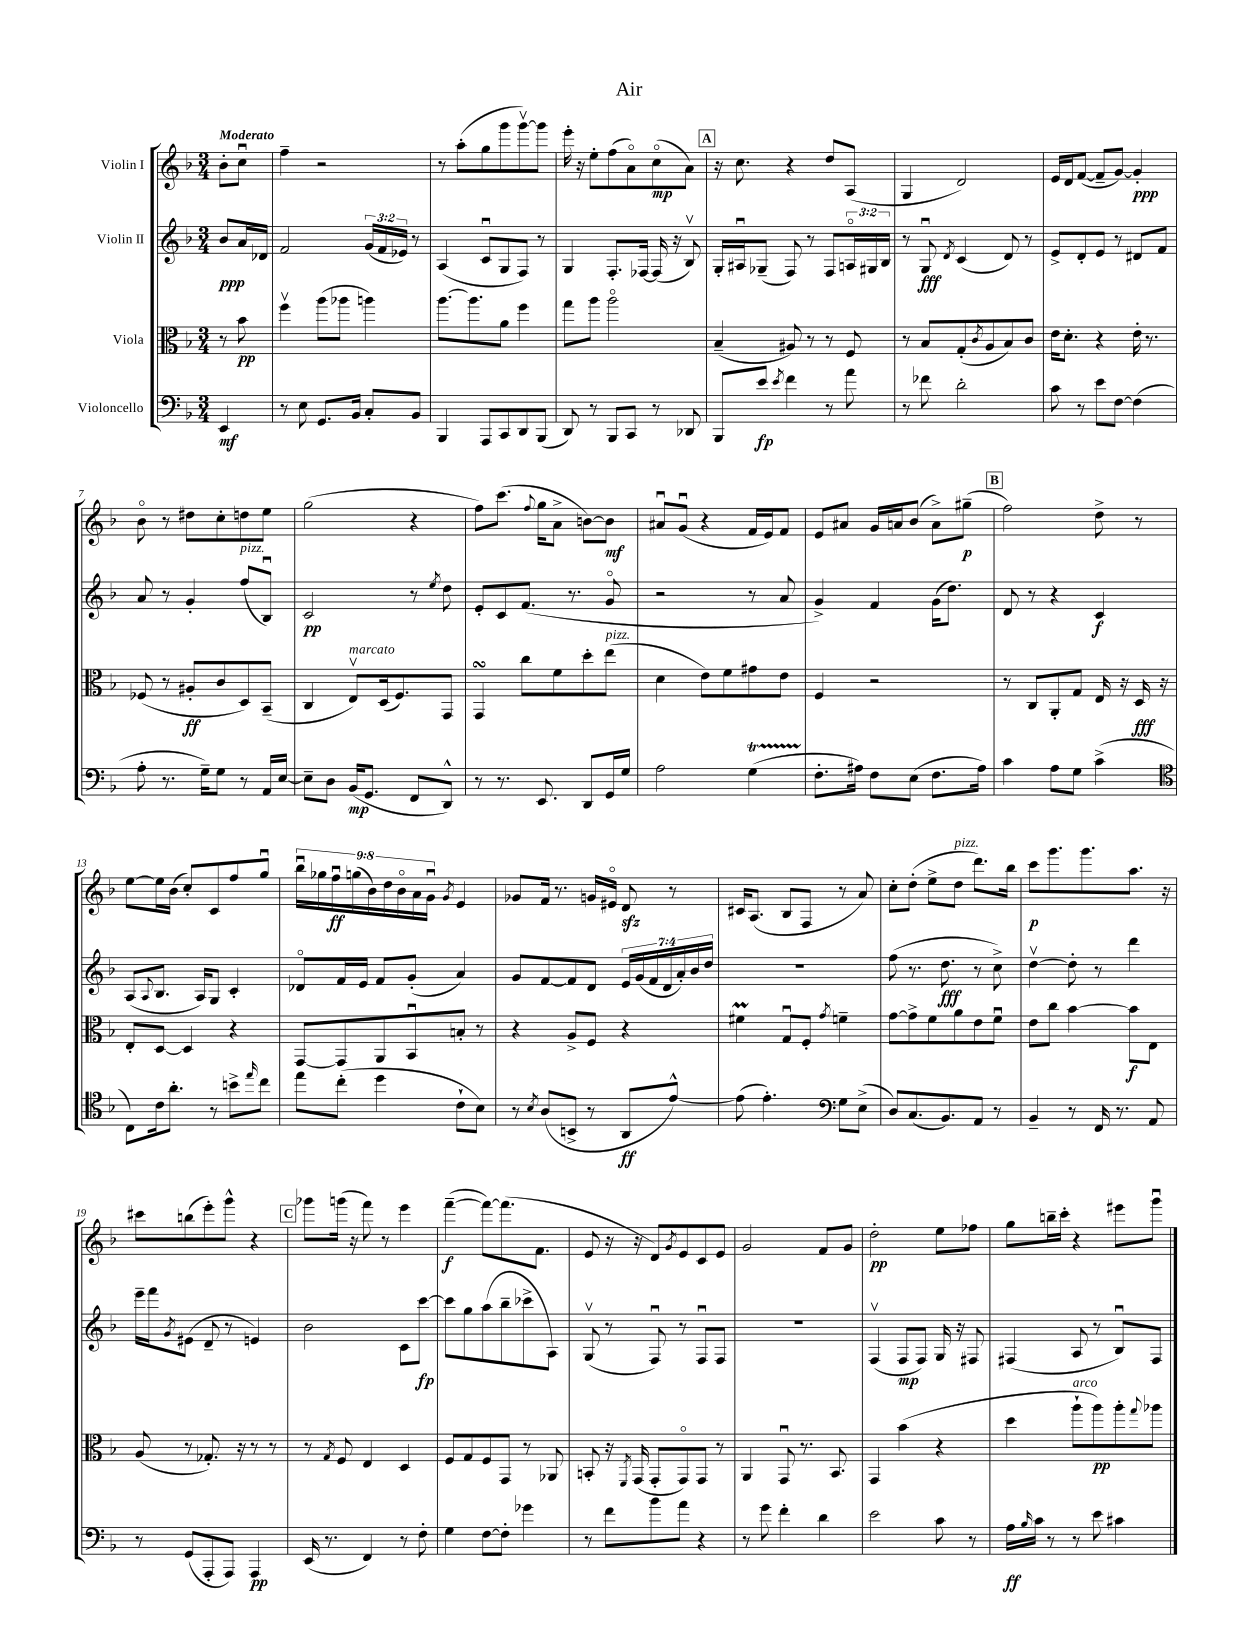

**kern	**kern	**kern	**kern
*staff4	*staff3	*staff2	*staff1
*clefF4	*clefC3	*clefG2	*clefG2
*k[b-]	*k[b-]	*k[b-]	*k[b-]
*M3/4	*M3/4	*M3/4	*M3/4
4EE/	8r	8b-/L	8b-'\L
.	8b-\	16a/L	8ccu\J
.	.	16d-/JJ	.
=	=	=	=
8r	4ffv\	2f/	4ff~\
8E\	.	.	.
8.GG/L	(8aa\L	.	2r
.	8aa-\J	.	.
16BB-/Jk	.	.	.
8C'/L	4aa\)	(24g/LL	.
.	.	24f/	.
.	.	24e-/JJ)	.
8BB-/J	.	8r	.
=	=	=	=
4BBB-/	[8.aa\L	(4A/	8r
.	.	.	(8aa'\L
.	8.aa\]	.	.
8AAA/L	.	8cu/L	8gg\
8CC/	8a\J	8G/	8ggg\
8DD/	4ff\	8F/J)	[8gggv\)
(8BBB-/J	.	8r	8ggg\]J
=	=	=	=
8DD/)	8gg\L	4G/	16eee'\
.	.	.	16r
8r	8aa\J	.	8ee'\L
8BBB-/L	2aao\	8.F'/L	(8ff\
8CC/J	.	.	8ao\)
.	.	[16F-/Jk	.
8r	.	(16F-/]	(8cco\
.	.	16r	.
8DD-/	.	8B-v/)	8a\J)
=	=	=	=
8BBB-/L	(4B-~/	16G'/LL	16r
.	.	16A#u/J	8.cc\
8e/J	.	(8G-~/J	.
8qe/	.	.	.
4f\	8A#/)	8F/)	4r
.	8r	8r	.
8r	8r	8F/L	8dd/L
8a\	8F/	24Ao/L	(8A/J
.	.	24G#/	.
.	.	24B-/JJ	.
=	=	=	=
8r	8r	8r	4G/
8f-\	8B-/L	8Gu/	.
.	.	8qd/	.
2d'\	(8G'/	(4c/	2d/)
.	8qc/	.	.
.	8A/	.	.
.	8B-/)	8d/)	.
.	8c/J	8r	.
=	=	=	=
8c\	16e\LK	8e^/L	16e/LL
.	8.d'\J	.	16d/J
8r	.	8d'/	([8f/J
8e\L	4r	8e/J	8f~/]L
[8F\J	.	8r	[8g/J)
(4F\]	16e'\	8d#/L	4g'/]
.	8.r	.	.
.	.	8f/J	.
=	=	=	=
8A'\	(8F-/	8a/	8b-o\
8.r	8r	8r	8r
.	8A#'/L	4g'/	8dd#\L
16G~\LK)	.	.	.
8G\J	8c/	.	8cc'\
8r	8D/)	(8ff/L	8dd\
16AA/LL	(8BB-~/J	8B-u/J)	8ee\J
[16E/JJ	.	.	.
=	=	=	=
8E~\]L	4C/	2c/	(2gg\
8D\J	.	.	.
(16BB-/LK	8Ev/L)	.	.
8.GG/J	.	.	.
.	(16D/k	.	.
.	8.F/)	.	.
8FF/L	.	8r	4r
.	.	8qee/	.
8DD^^/J)	8GG/J	8dd\	.
=	=	=	=
8r	4GG/	8e'/L	8ff\L)
8.r	.	8c/	(8.ccc\J
.	8cc\L	(8.f/J	.
.	.	.	8qqff/
8.EE/	.	.	16gg\LK
.	8f\	.	8a^\J
.	.	8.r	.
8DD/L	8dd'\	.	[8b\L)
16GG/L	(8ee\J	8go/	8b\]J
16G/JJ	.	.	.
=	=	=	=
2A\	4d\	2r	8a#u/L
.	.	.	(8gu/J
.	8e\L)	.	4r
.	8f\	.	.
(4G\	8g#\	8r	16f/LL
.	.	.	16e/J)
.	8e\J	8a/	8f/J
=	=	=	=
8.F'\L	4F/	4g^/)	8e/L
.	.	.	8a#/J
16A#\Jk)	.	.	.
8F\L	2r	4f/	16g/LL
.	.	.	16a/J
(8E\J	.	.	(8b-/J
8.F\L	.	(16g\LK	8a^\L)
.	.	8.dd\J)	.
.	.	.	(8gg#~\J
16A#\Jk)	.	.	.
=	=	=	=
4c\	8r	8d/	2ff\)
.	8C/L	8r	.
8A\L	8AA'/	4r	.
8G\J	8G/J	.	.
(4c^\	16E/	4c/	8dd^\
.	16r	.	.
.	16D/	.	8r
.	16r	.	.
=	=	=	=
*clefC4	*	*	*
8C\L)	8E'/L	(8A/L	[8ee\L
.	.	8qqA/	.
16c\k	[8D/J	8.B-/J	16ee\]L
8.a'\J	.	.	(16b-\JJ
.	4D/]	.	8cc'/L)
.	.	16A/LK)	.
8r	.	8G/J	8c/
8b^\L	4r	4c'/	8ff/
16qqee/	.	.	.
8cc\J	.	.	8ggu/J
=	=	=	=
8ee\L	[8GG/L	8d-o/L	18bb-u\LL
.	.	.	18gg-\
.	.	.	18ffu\
(8cc'\J	8GG/]	16f/L	.
.	.	.	(18gg\
.	.	16e/JJ	.
.	.	.	18b-\)
4dd\	8AA/	8f/L	.
.	.	.	18dd\
.	.	.	18b-o\
.	8BB-u/	(8g'/J	.
.	.	.	18a\
.	.	.	18gu\JJ
.	.	.	8qg/
8c`\L	8B'/J	4a/)	4e/
8B-\J)	8r	.	.
=	=	=	=
8r	4r	8g/L	8g-/L
8qB-/	.	.	.
(8A/L	.	[8f/	16f/Jk
.	.	.	8.r
8BB^/J	8A^/L	8f/]	.
8r	8F/J	8d/J	16g/LL
.	.	.	16e#o/JJ
8AA/L	4r	28e/LL	8d/
.	.	(28g/	.
.	.	28f/	.
.	.	28d/	.
[8e^^/J)	.	.	8r
.	.	28a'/)	.
.	.	28b-/	.
.	.	28dd/JJ	.
=	=	=	=
(8e\]	4f#\	2.r	16c#/LK
.	.	.	(8.A/J
4.e'\)	.	.	.
.	8Gu/L	.	8B-/L
.	8F'/J	.	8F/J
*clefF4	*	*	*
.	8qg/	.	.
8G\L	4f~\	.	8r
(8E^\J	.	.	8a/)
=	=	=	=
8D/L)	[8g\L	(8ff\	8cc'\L
(8.C/	8g^\]	8.r	(8dd'\J
.	8f\	.	8ee^\L
8.BB-/)	.	8.dd\	.
.	8a\	.	8dd\J
8AA/J	8e\	8r	8.ddd\L)
8r	8fu\J	8cc^\)	.
.	.	.	16bb-\Jk
=	=	=	=
4BB-~/	8e\L	[4ddv\	8ccc\L
.	8cc\J	.	8.ggg\
8r	[4b-\	8dd'\]	.
.	.	.	8.ggg\
16FF/	.	8r	.
8.r	.	.	.
.	8b-\]L	4ddd\	8.aa\J
8AA/	8E\J	.	.
.	.	.	16r
=	=	=	=
8r	(8A/	16eee~\LL	8ccc#\L
.	.	16fff\J	.
.	.	8qg/	.
(8GG/L	8r	(8e#\J	(8bb\
8AAA'/	8.G-'/)	8d~/	8eee'\)
8AAA/J)	.	8r	8ggg^^\J
.	16r	.	.
4AAA/	8r	4e/)	4r
.	8r	.	.
=	=	=	=
(16EE/	8r	2b-\	8ggg-\L
8.r	.	.	.
.	8qG/	.	.
.	8F/	.	(16ggg\Jk
.	.	.	16r
4FF/)	4E/	.	8fff\)
.	.	.	8r
8r	4D/	8c\L	4eee\
8F'\	.	[8ccc\J	.
=	=	=	=
4G\	8F/L	8ccc\]L	([4fff~\
.	8G/	8gg\	.
[8F\L	8F/	(8aa\	8fff\_L)
8F'\]J	8GG/J	8bb-~\	(8.fff\]
4g-\	8r	8ccc-^\	.
.	.	.	8.f\J
.	8AA-/	8A\J)	.
=	=	=	=
8r	8BB'/	(8Gv/	8e/
8f\L	16r	8r	16r
.	8qFF/	.	.
.	(16GG/	.	16r
8b-\	8GG'/L	8Fu/)	8d/L)
.	.	.	8qg/
8a\J	8GGo/)	8r	8e/
4r	8GG/J	8Fu/L	8c/
.	8r	8F/J	8e/J
=	=	=	=
8r	4AA/	2.r	2g/
8g\	.	.	.
4f'\	8GGu/	.	.
.	8.r	.	.
4d\	.	.	8f/L
.	8.BB-/	.	.
.	.	.	8g/J
=	=	=	=
2e\	4GG/	(4Fv/	2dd'\
.	(4b-\	8F/L	.
.	.	8F/J)	.
8c\	4r	16G/	8ee\L
.	.	16r	.
8r	.	8F#/	8ff-\J
=	=	=	=
16A\LL	4dd\	(4F#/	8gg\L
16qqB-/	.	.	.
16c\JJ	.	.	.
8r	.	.	16bb~\L
.	.	.	16ccc'\JJ
8r	8aa`\L	8A/	4r
8e\	8aa\)	8r	.
4c#\	8aa'\	8B-u/L)	8eee#\L
.	8qqgg/	.	.
.	8aa-\J	8F#/J	8gggu\J
==	==	==	==
*-	*-	*-	*-
